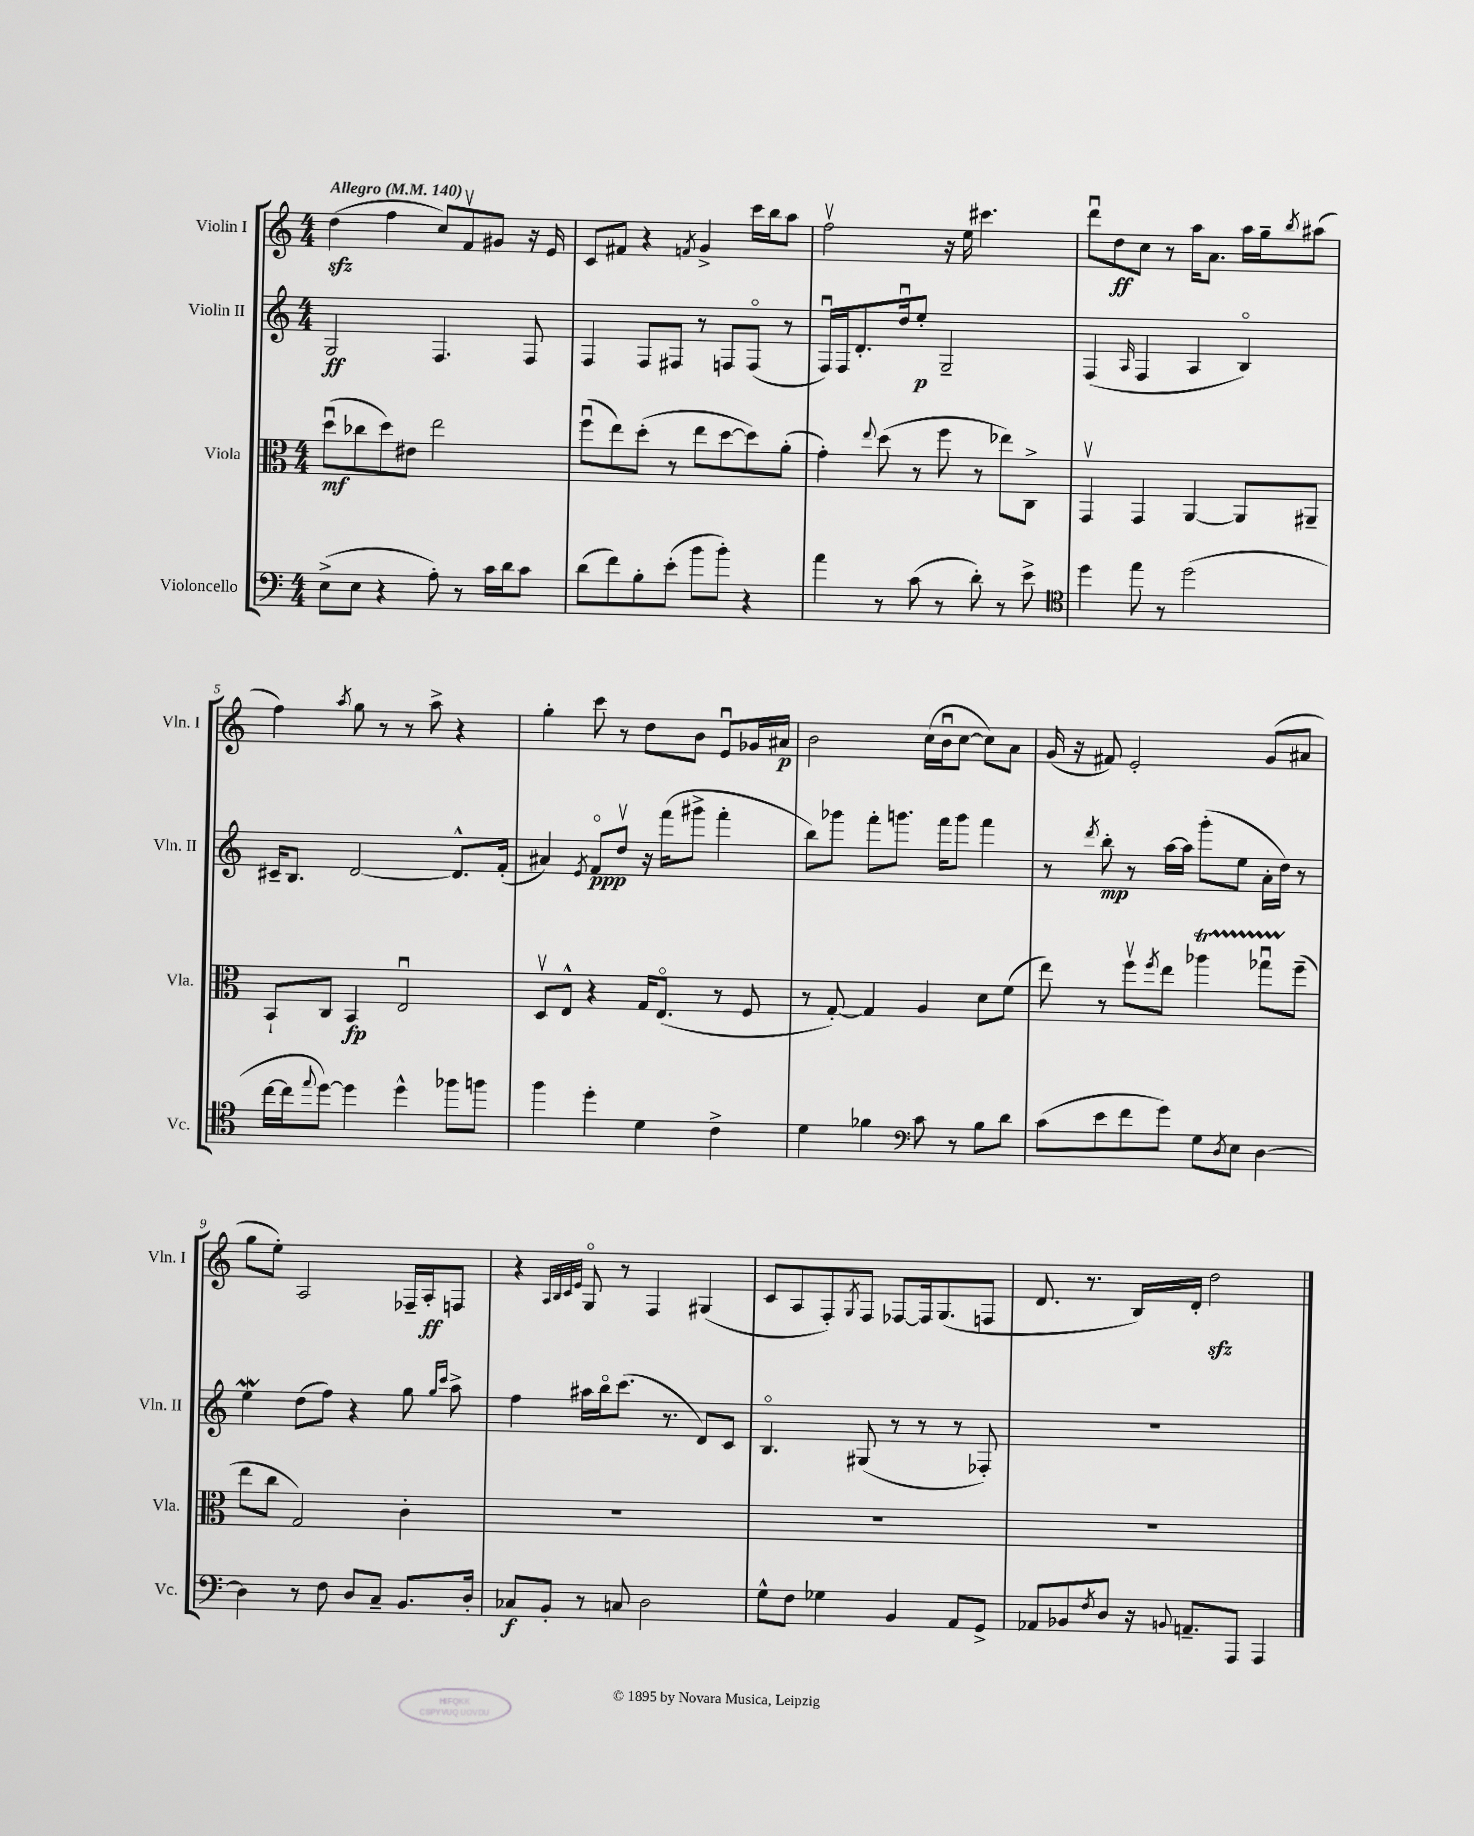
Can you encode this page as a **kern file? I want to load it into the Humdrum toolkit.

**kern	**kern	**kern	**kern
*staff4	*staff3	*staff2	*staff1
*clefF4	*clefC3	*clefG2	*clefG2
*k[]	*k[]	*k[]	*k[]
*M4/4	*M4/4	*M4/4	*M4/4
*MM140	*MM140	*MM140	*MM140
(8E^	(8ddu	2G	(4dd
8E	8cc-	.	.
4r	8dd)	.	4ff
.	8e#	.	.
8A')	2ee	4.F	8cc)
8r	.	.	8fv
16c	.	.	8g#
16d	.	.	.
8c	.	8F	16r
.	.	.	16e
=	=	=	=
(8d	(8ffu	4F	8c
8f)	8ee)	.	8f#
8B'	(8dd'	8F	4r
(8e'	8r	8F#	.
.	.	.	8qf
8b	8ee	8r	4g^
8b')	[8dd	8F	.
4r	8dd])	(8Fo	16ccc
.	.	.	16bb
.	(8a'	8r	8aa
=	=	=	=
4a	4g')	16Fu)	2ffv
.	.	16F	.
.	.	8.d'	.
.	8qqee	.	.
8r	(8dd	.	.
.	.	16ddu	.
(8c	8r	8ee'	.
8r	8ff	2G~	16r
.	.	.	16ee
8d')	8r	.	4.ccc#
8r	8ee-)	.	.
8e^	8C^	.	.
=	=	=	=
*clefC4	*	*	*
4dd	4GGv	(4F	8dddu
.	.	.	8dd
.	.	16qqA	.
8ee	4GG	4F	8cc
8r	.	.	8r
(2dd	[4AA	4A	16aa
.	.	.	8.a
.	8AA]	4Bo)	16aa
.	.	.	16gg~
.	.	.	8qbb
.	8AA#~	.	(8aa#
=	=	=	=
[16cc	8BB`	16c#~	4ff)
16cc]	.	8.B	.
8qqee	.	.	.
[8dd)	8C	.	.
.	.	.	8qaa
4dd]	4BB	[2d	8gg
.	.	.	8r
4dd^^	2Eu	.	8r
.	.	.	8aa^
8ff-	.	8.d^^]	4r
8ff	.	.	.
.	.	(16f'	.
=	=	=	=
4ff	8Dv	4a#)	4gg'
.	8E^^	.	.
.	.	8qe	.
4dd'	4r	8fo	8ccc
.	.	8ddv	8r
4d	16G	16r	8dd
.	(8.Eo	(16fff	.
.	.	8ggg#^	8b
4c^	8r	4fff'	8eu
.	8F	.	16g-
.	.	.	16a#
=	=	=	=
4d	8r	8bb)	2b
.	[8G')	8ggg-	.
4f-	4G]	8fff'	.
.	.	8.ggg	.
*clefF4	*	*	*
8c	4A	.	(16cc
.	.	16fff	16bu
8r	.	8ggg	[8cc
8B	8d	4fff	8cc])
8d	(8f	.	8a
=	=	=	=
(8c	8ee)	8r	(16g
.	.	.	16r
.	.	8qddd	.
8e	8r	8bb'	8f#)
8f	8ffv	8r	2e'
.	8qff	.	.
8g)	8ee	[16aa	.
.	.	16aa]	.
8G	4aa-	(8ggg'	.
8qD	.	.	.
8E	.	8ee	.
[4D	8gg-u	16a'	(8g
.	.	16dd)	.
.	(8ff~	8r	8a#
=	=	=	=
4D]	8ee	4ee	8gg
.	8cc	.	8ee')
8r	2G)	(8dd	2A
8F	.	8ff)	.
8D	.	4r	.
8C~	.	.	.
8.BB	4c'	8gg	16F-~
.	.	.	16A'
.	.	16qqgg	.
.	.	16qqccc	.
.	.	8aa^	8F
16D'	.	.	.
=	=	=	=
8C-	1r	4ff	4r
8BB'	.	.	.
.	.	.	32qqA
.	.	.	32qqB
.	.	.	32qqc
.	.	.	32qqe
8r	.	16aa#	8Go
.	.	16bbo	.
8C	.	(8.ccc	8r
2D	.	.	4F
.	.	8.r	.
.	.	8d)	(4G#
.	.	8c	.
=	=	=	=
8G^^	1r	4.Bo	8c
8F	.	.	8A
4G-	.	.	8F')
.	.	.	8qG
.	.	(8G#	8F
4BB	.	8r	[8F-
.	.	8r	16F-]
.	.	.	(8.G
8AA	.	8r	.
8GG^	.	8F-')	8F
=	=	=	=
8AA-	1r	1r	8.d
8BB-	.	.	.
.	.	.	8.r
8qF	.	.	.
8D	.	.	.
16r	.	.	16B)
8qqBB	.	.	.
8.AA~	.	.	16d'
.	.	.	2dd
8AAA	.	.	.
4AAA	.	.	.
==	==	==	==
*-	*-	*-	*-
